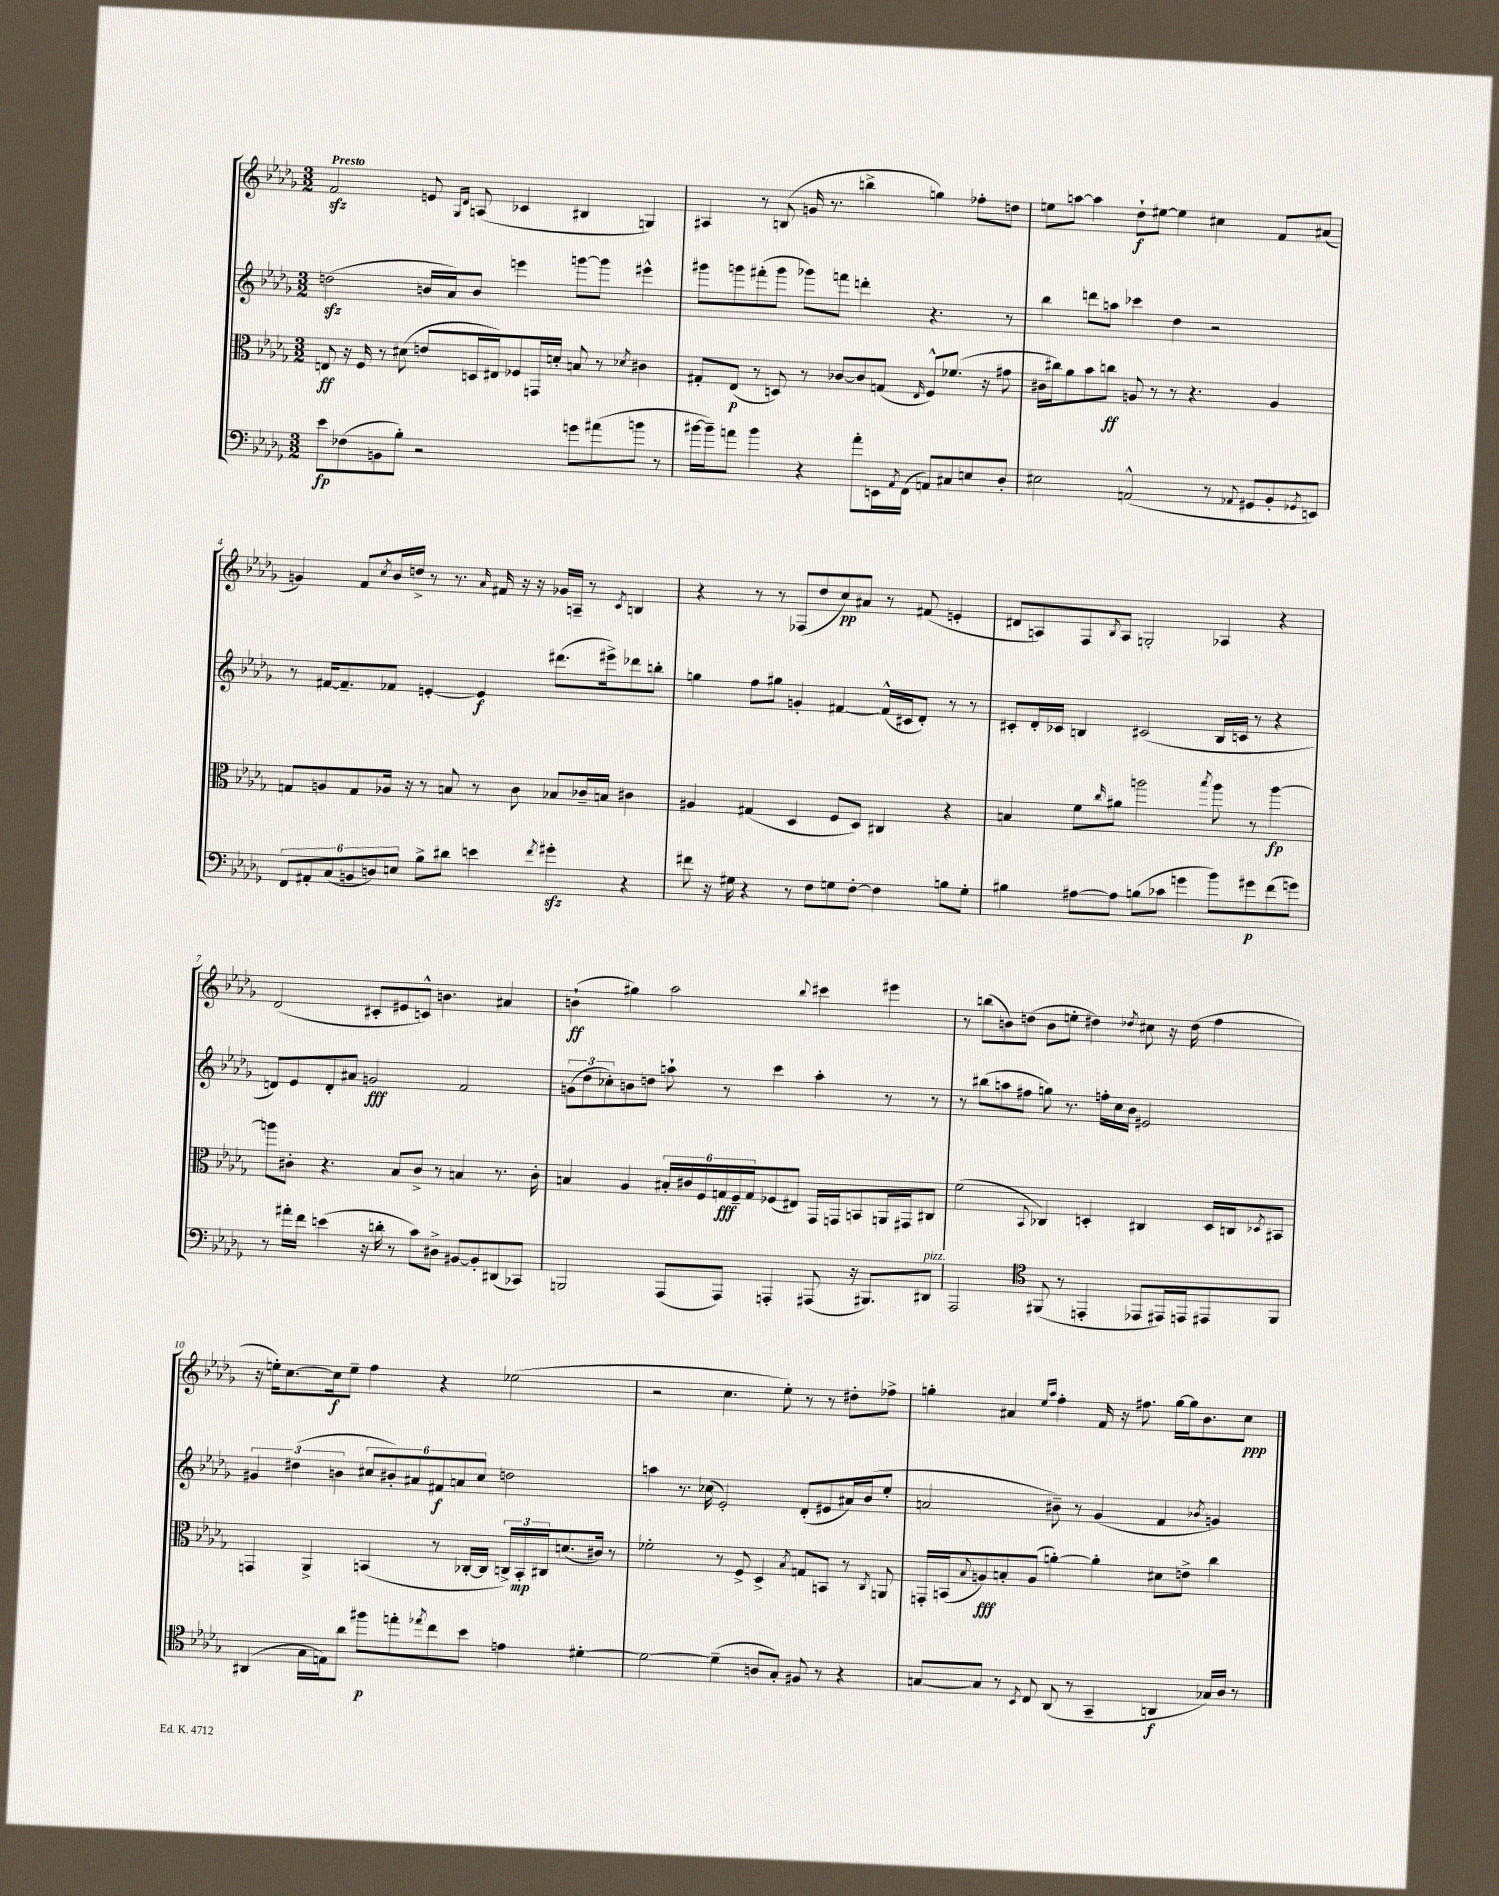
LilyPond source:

<<
\new StaffGroup <<
\new Staff = "s0" {
    \clef treble \key des \major \numericTimeSignature \time 3/2 \tempo "Presto"
    f'2\sfz e'8 \grace { ges16 des'16 } a8( ces'4 bis4 g4) |
    ais4 r8 b8( g'16 r8. b''4-> g''4) fes''8-. d''8 |
    e''8 a''8~ a''4 des''8-!\f eis''8~ eis''4 cis''4 f'8 ais'8( |
    g'4) f'8 \acciaccatura { c''8 } bes'16 d''16-> r8 r8. \grace { aes'16 } fis'16 r16 r16 ges'16 a16-- r8 \acciaccatura { c'8 } b4 |
    r4 r8 r8 fes8( des''8 c''8\pp) ais'8 r8 fis'8( e'4-. |
    dis'8 a8) f8 \acciaccatura { bes8 } a8 g2-. aes4 r4 |
    des'2( cis'8-. eis'8 c'8-^) b'4. ais'4 |
    b'4-!\ff( gis''4) aes''2 \appoggiatura { bes''8 } cis'''4 eis'''4 |
    r8 b''8( b'8) d''8( b'8 e''8-. dis''4) \acciaccatura { des''8 } cis''8 r16 des''16( f''4 |
    r16 e''16-.) c''8.~ c''16\f e''8-- f''4 r4 ees''2( |
    r2 c''4. ees''8-.) r8 r8 dis''8-. fes''8-> |
    g''4-. ais'4 \grace { ees''16 aes''16 } f''4-. f'16 r16 fis''8. g''16~ g''16 bes'8. c''8\ppp \bar "|." |
}
\new Staff = "s1" {
    \clef treble \key des \major \numericTimeSignature \time 3/2
    d''2\sfz( b'16 aes'16) b'8 e'''4 g'''8~ g'''8 eis'''4-^ |
    gis'''8 g'''8 fis'''8-.( g'''8 ges'''8) f'''8 d'''4-. r4. r8 |
    bes''4 d'''8 a''8 ces'''4 des''4 r2 |
    r8 fis'16~ fis'8.-- fes'8 e'4~-. e'4\f dis'''8.( eis'''16->) des'''8 b''8-. |
    g''4 f''8 gis''8 g'4-. fis'4~ fis'16-^( cis'16 des'8-.) r8 r8 |
    cis'8-. des'16-. ces'16 b4 cis'2( b16 c'16 r8 r4 |
    d'8) ees'8 d'8-. ais'8 g'2\fff f'2 |
    \tuplet 3/2 { g'8( des''8 ces''8-.) } b'8 d''8 a''8-! r8 c'''4 a''4-. r8 r8 |
    r8 bis''8( a''8 fis''8 g''8) r8. f''16-. c''16 bes'16 eis'2 |
    \tuplet 3/2 { gis'4 dis''4( b'4 } \tuplet 6/4 { cis''8 bis'8-.) ais'8 fis'8\f a'8 cis''8 } d''2 |
    a''4 r8. ces''16( ees'2-.) des'8-.( eis'8 ais'16) bes'16( ees''8-. |
    a'2 bis'8--) r8 ges'4( f'4 \acciaccatura { bes'8 } g'4) \bar "|." |
}
\new Staff = "s2" {
    \clef alto \key des \major \numericTimeSignature \time 3/2
    e8\ff r16 f16 r8 dis'8( e'8 d16 eis16) fes8 g,16 d'16-. b8 r8 \acciaccatura { des'8 } cis'4 |
    gis8-. ees8\p( r8 d8) r8 ces'8~ ces'8 g8( \grace { ees16 } f8-^) fes'8.( r16 gis'8 |
    cis'16 cis''16) aes'8 bes'8 c''8\ff a8 r8 r8 r4. a4 |
    g8 a8 g8 aes16 r16 r8 b8 r8 c'8 bes8 ces'16-- b16 cis'4 |
    ais4 gis4( des4 f8 des8) cis4 r4 |
    b4 f'8 \grace { c''16 } ais'8 a''2 \acciaccatura { bes''8 } a''8 r8 a''4~\fp |
    a''8 cis'8-. r4. bes8 cis'8-> r8 b4 r8. cis'16-. |
    b4 aes4 \tuplet 6/4 { bis16-. cis'16 f16 g16\fff f16-- g16 } fes8( eis8) ges,16 g,16 b,8 a,16 gis,16 cis8 |
    f'2( \appoggiatura { bes,8 } ces4) d4-. cis4 d16 c16 \acciaccatura { des8 } bis,8 |
    g,4 aes,4-> b,4( r8 ces16~-. ces16 \tuplet 3/2 { c16->) b,16-.\mp cis16 } d'8.( cis'16) r8 |
    fes'2-. r8 f8-> des4-> \acciaccatura { bes8 } g8 b,8 r8 \acciaccatura { c8 } a,8 |
    g,16-. b,16( \appoggiatura { bes8 } a8\fff) b8-. a8( a'4~-.) a'4-. dis'8 e'8-> c''4 \bar "|." |
}
\new Staff = "s3" {
    \clef bass \key des \major \numericTimeSignature \time 3/2
    ees'8\fp fes8( b,8 bes8-.) r2 g'8 ais'8( b'8 r8 |
    bis'16~ bis'16--) a'8 bis'4 r4 a'8-. e,16 \acciaccatura { aes,8 } f,16( a,8) cis8 e8 des8-. |
    eis2 a,2-^( r8 \appoggiatura { aes,8 } gis,8 bes,8-. \acciaccatura { ges,8 } e,8) |
    \tuplet 6/4 { f,8 ais,8-. c8( b,8 d8) e8 } bes8-> dis'8 e'4 \acciaccatura { f'8 } gis'4-.\sfz r4 |
    fis'8 r16 gis16 r4 r8 f8 g8 f8~-. f4 b8 g8-. |
    bis4 ais8~ ais8 b8( ces'8 g'4 bes'8) gis'8\p f'8( g'8) |
    r8 ais'16-. f'16 e'4( r16 d'16-. r8 c'8) dis8-> bis,8~ bis,8-. dis,8( ces,8) |
    b,,2 aes,,8( aes,,8) a,,4-. ais,,8( r16 bis,,8.) dis,8^\markup { \italic "pizz." } |
    aes,,2 \clef tenor fis,8( r8 e,4-. ees,8 eis,16) e,16 eis,8 fis,8 |
    ais,4( ges16 e16) aes'8 fis''8\p e''8-. \acciaccatura { ees''8 } c''8 bes'8 e'4 dis'4~-. |
    dis'2~ dis'4--( a8 ges8-.) fis8 r8 r4 |
    g8~ g8 r8 \acciaccatura { bes,8 } c8 aes,8( r8 ges,4-- a,4\f ges16) aes16 r8 \bar "|." |
}
>>
>>
